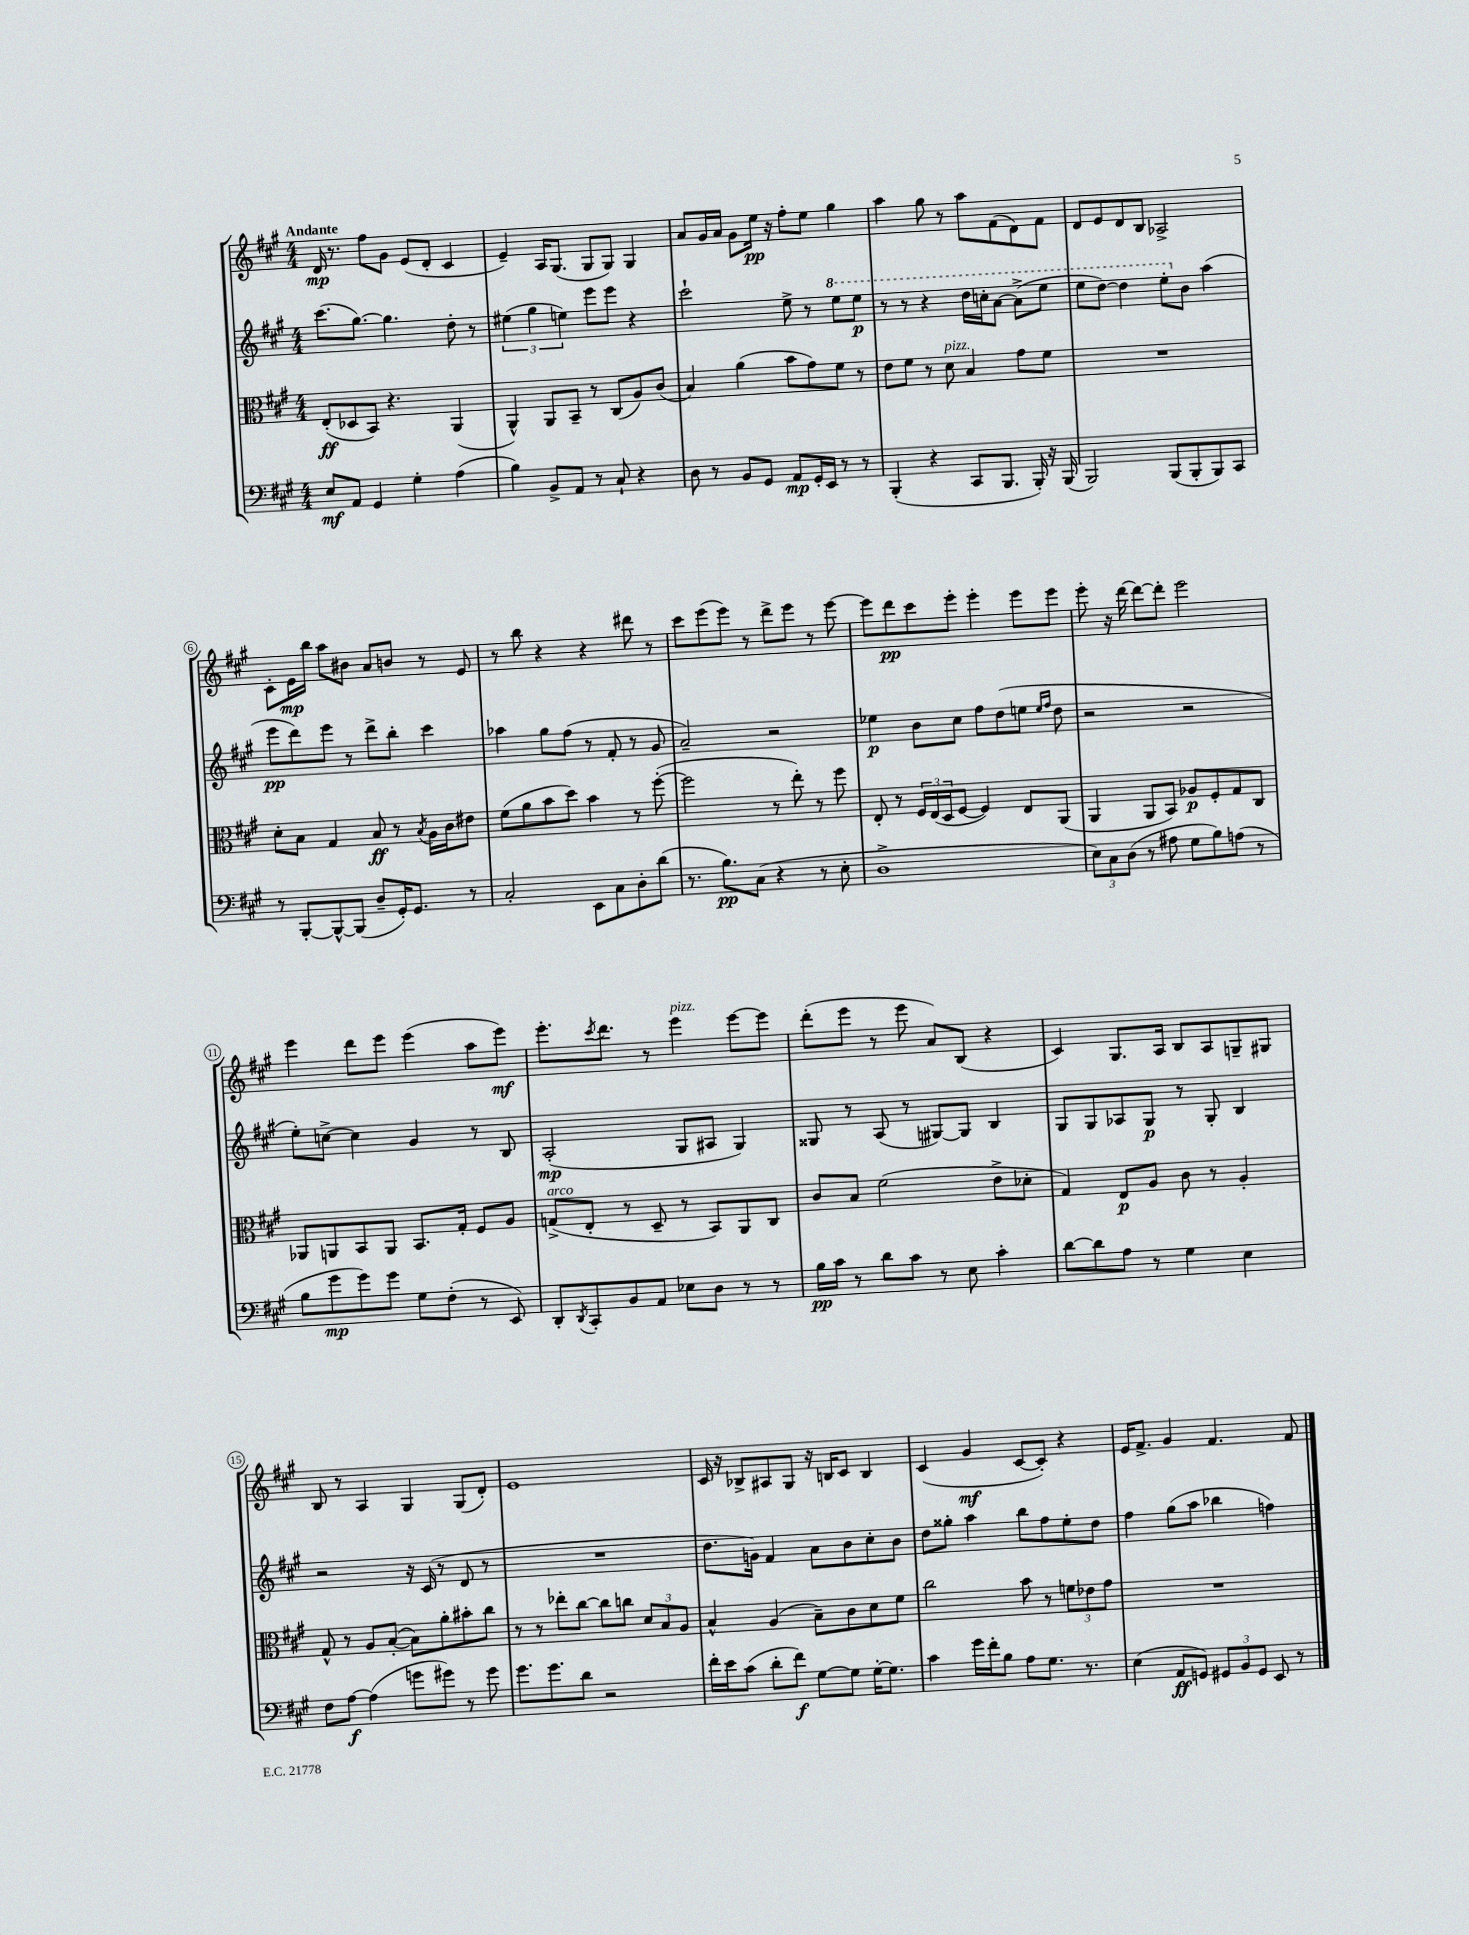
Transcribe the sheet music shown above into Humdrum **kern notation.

**kern	**dynam	**kern	**dynam	**kern	**dynam	**kern	**dynam
*part4	*part4	*part3	*part3	*part2	*part2	*part1	*part1
*staff4	*staff4	*staff3	*staff3	*staff2	*staff2	*staff1	*staff1
*clefF4	*	*clefC3	*	*clefG2	*	*clefG2	*
*k[f#c#g#]	*	*k[f#c#g#]	*	*k[f#c#g#]	*	*k[f#c#g#]	*
*M4/4	*	*M4/4	*	*M4/4	*	*M4/4	*
=1	=1	=1	=1	=1	=1	=1	=1
!	!	!	!	!	!	!LO:TX:a:B:t=Andante	!
8E/L	mf	(8E'/L	ff	(8.ccc#\L	.	16d/	mp
.	.	.	.	.	.	8.r	.
8AA/J	.	8D-X/	.	.	.	.	.
.	.	.	.	[8.gg#\J)	.	.	.
4GG#/	.	8BB/J)	.	.	.	8ff#\L	.
.	.	4.r	.	4.gg#\]	.	8g#\J	.
4G#'\	.	.	.	.	.	(8e/L	.
.	.	.	.	.	.	8d'/J	.
(4A\	.	(4AA/	.	8dd'\	.	4c#/	.
.	.	.	.	8r	.	.	.
=2	=2	=2	=2	=2	=2	=2	=2
4B\)	.	4AA^^/)	.	(6ee#X\	.	4e~/)	.
.	.	.	.	6gg#\	.	.	.
8BB^/L	.	8AA/L	.	.	.	16A/KL	.
.	.	.	.	.	.	(8.G#/J	.
.	.	.	.	6een\)	.	.	.
8AA/J	.	8BB~/J	.	.	.	.	.
8r	.	8r	.	8eee\L	.	8G#/L	.
8C#`/	.	(8C#/L	.	8eee\J	.	8G#/J)	.
4r	.	8A/)	.	4r	.	4G#/	.
.	.	(8c#/J	.	.	.	.	.
=3	=3	=3	=3	=3	=3	=3	=3
8D\	.	4B/)	.	2ccc#`\	.	8a/L	.
8r	.	.	.	.	.	16g#/L	.
.	.	.	.	.	.	16a/JJ	.
8BB/L	.	(4a\	.	.	.	8g#\L	.
8GG#/J	.	.	.	.	.	16ee\Jk	pp
.	.	.	.	.	.	16r	.
8AA/L	mp	8b\L	.	8ee^\	.	8ff#'\L	.
16GG#'/L	.	8g#\)	.	8r	.	8ee\J	.
16EE/JJ	.	.	.	.	.	.	.
*	*	*	*	*8va	*	*	*
8r	.	8f#\J	.	8eee\L	.	4gg#\	.
8r	.	8r	.	8eee\J	p	.	.
=4	=4	=4	=4	=4	=4	=4	=4
(4BBB'/	.	8e\L	.	8r	.	4aa\	.
.	.	8f#\J	.	8r	.	.	.
4r	.	8r	.	4r	.	8gg#\	.
!	!	!LO:TX:a:i:t=pizz.	!	!	!	!	!
.	.	8d\	.	.	.	8r	.
8CC#/L	.	4B/	.	16ddd\LL	.	8aa\L	.
.	.	.	.	16cccn'\J	.	.	.
8.BBB/J	.	.	.	[8aa\J	.	(8f#\	.
.	.	8g#\L	.	(8aa^\L]	.	8d\)	.
16BBB'/)	.	.	.	.	.	.	.
16r	.	8f#\J	.	8eee\J	.	8f#\J	.
(16BBB/	.	.	.	.	.	.	.
=5	=5	=5	=5	=5	=5	=5	=5
2BBB/)	.	1r	.	8eee\L	.	8d/L	.
.	.	.	.	[8ddd\J)	.	8e/	.
.	.	.	.	4ddd\]	.	8d/	.
.	.	.	.	.	.	8B/J	.
(8BBB/L	.	.	.	8eee'\L	.	2A-X^/	.
*	*	*	*	*X8va	*	*	*
8BBB'/	.	.	.	8b\J	.	.	.
8BBB/)	.	.	.	(4aa\	.	.	.
8CC#/J	.	.	.	.	.	.	.
!!LO:LB:g=z
=6	=6	=6	=6	=6	=6	=6	=6
8r	.	8d'\L	.	8eee\L	pp	8c#'\L	.
[8BBB'/L	.	8B\J	.	8ddd\)	.	16e\L	mp
.	.	.	.	.	.	16bb\JJ	.
8BBB^^/_	.	4G#/	.	8eee\J	.	8aa\L	.
(8BBB/J]	.	.	.	8r	.	8b#X\J	.
8D~/L	.	8B/	ff	8ddd^\L	.	8a/L	.
16GG#'/K)	.	8r	.	8bb'\J	.	8bn/J	.
8.GG#/J	.	.	.	.	.	.	.
.	.	8qB/	.	.	.	.	.
.	.	16A\LL	.	4ccc#\	.	8r	.
.	.	16c#\J	.	.	.	.	.
8r	.	8e#X\J	.	.	.	8e/	.
=7	=7	=7	=7	=7	=7	=7	=7
2C#'/	.	(8f#\L	.	4aa-X\	.	8r	.
.	.	8a\	.	.	.	8bb\	.
.	.	8b\	.	8gg#\L	.	4r	.
.	.	8dd\J)	.	(8ff#\J	.	.	.
8EE\L	.	4b\	.	8r	.	4r	.
8C#\	.	.	.	8f#'/	.	.	.
8D'\	.	8r	.	8r	.	8ddd#X\	.
(8d\J	.	([8ff#'\	.	8g#/	.	8r	.
=8	=8	=8	=8	=8	=8	=8	=8
8.r	.	2ff#\]	.	2a~/)	.	8ccc#\L	.
.	.	.	.	.	.	(8eee\	.
8.B\L)	pp	.	.	.	.	.	.
.	.	.	.	.	.	8eee\J)	.
(8C#\J	.	.	.	.	.	8r	.
4r	.	8r	.	2r	.	8ddd^\L	.
.	.	8ee'\)	.	.	.	8eee\J	.
8r	.	8r	.	.	.	8r	.
8E'\	.	8ff#\	.	.	.	[8eee\	.
=9	=9	=9	=9	=9	=9	=9	=9
1D^	.	8E'/	.	4ee-X\	p	8eee\L]	.
.	.	8r	.	.	.	8ddd\	pp
.	.	24F#/LL	.	8b\L	.	8ccc#\	.
.	.	(24E/	.	.	.	.	.
.	.	24D/J	.	.	.	.	.
.	.	[8F#/J	.	8cc#\J	.	8eee'\J	.
.	.	4F#/])	.	8ff#\L	.	4eee'\	.
.	.	.	.	(8dd\	.	.	.
.	.	8E/L	.	8een\J	.	8eee\L	.
.	.	.	.	16qqee/LL	.	.	.
.	.	.	.	16qqff#/JJ	.	.	.
.	.	(8AA/J	.	8dd\	.	8eee\J	.
=10	=10	=10	=10	=10	=10	=10	=10
12E\L)	.	4AA/	.	2r	.	8eee'\	.
12C#\	.	.	.	.	.	.	.
.	.	.	.	.	.	16r	.
(12D\J	.	.	.	.	.	.	.
.	.	.	.	.	.	[16ddd\	.
8r	.	8AA/L	.	.	.	8ddd\L_	.
8A#X\	.	8BB/J)	.	.	.	8ddd'\J]	.
8G#\L	.	8A-X/L	p	2r	.	2eee\	.
8B\)	.	8F#'/	.	.	.	.	.
(8An\J	.	8G#/	.	.	.	.	.
8r	.	8C#/J	.	.	.	.	.
!!LO:LB:g=z
=11	=11	=11	=11	=11	=11	=11	=11
8B\L	.	8AA-X/L	.	8ee'\L)	.	4eee\	.
8g#\	mp	8AAn/	.	[8ccn^\J	.	.	.
8g#\)	.	8BB/	.	4cc\]	.	8ddd\L	.
8g#\J	.	8AA/J	.	.	.	8eee\J	.
8G#\L	.	8.BB/L	.	4g#/	.	(4eee\	.
(8F#'\J	.	.	.	.	.	.	.
.	.	16G#'/Jk	.	.	.	.	.
8r	.	8F#/L	.	8r	.	8aa\L	.
8EE/)	.	8A/J	.	8B/	.	8eee\J)	mf
=12	=12	=12	=12	=12	=12	=12	=12
!	!	!LO:TX:a:i:t=arco	!	!	!	!	!
8DD'/L	.	(8Gn^/L	.	(2A'/	mp	8.eee'\L	.
8qDD/	.	.	.	.	.	.	.
8CC#'/	.	8E'/J	.	.	.	.	.
.	.	.	.	.	.	8qccc#/	.
.	.	.	.	.	.	8.ddd\J	.
8BB/	.	8r	.	.	.	.	.
8AA/J	.	8D~/	.	.	.	8r	.
!	!	!	!	!	!	!LO:TX:a:i:t=pizz.	!
8E-X\L	.	8r	.	8G#/L	.	4eee\	.
8D\J	.	8BB/L)	.	8A#X/J	.	.	.
8r	.	8AA/	.	4G#/)	.	[8eee\L	.
8r	.	8C#/J	.	.	.	8eee\J]	.
=13	=13	=13	=13	=13	=13	=13	=13
16B\LL	pp	8c#/L	.	8G##X/	.	(8ddd'\L	.
16c#\JJ	.	.	.	.	.	.	.
8r	.	8B/J	.	8r	.	8eee\J	.
8d\L	.	(2f#\	.	(8A/	.	8r	.
8c#\J	.	.	.	8r	.	8eee\	.
8r	.	.	.	[8G#X/L)	.	8a/L)	.
8E\	.	.	.	8G#/J]	.	(8B/J	.
4c#'\	.	8e^\L	.	4B/	.	4r	.
.	.	8d-X'\J	.	.	.	.	.
=14	=14	=14	=14	=14	=14	=14	=14
[8d\L	.	4G#/)	.	8G#/L	.	4c#/)	.
8d\]	.	.	.	8G#/	.	.	.
8A\J	.	8E/L	p	8A-X/	.	8.G#/L	.
8r	.	8A/J	.	8G#/J	p	.	.
.	.	.	.	.	.	16A/Jk	.
4G#\	.	8c#\	.	8r	.	8B/L	.
.	.	8r	.	8G#'/	.	8A/	.
4E\	.	4A'/	.	4B/	.	8Gn~/	.
.	.	.	.	.	.	8G#X/J	.
!!LO:LB:g=z
=15	=15	=15	=15	=15	=15	=15	=15
8F#\L	.	8G#^^/	.	2r	.	8B/	.
[8A\J	f	8r	.	.	.	8r	.
(4A\]	.	8A/L	.	.	.	4A/	.
.	.	([8B'/J	.	.	.	.	.
8gn\L	.	8B\L])	.	16r	.	4G#/	.
.	.	.	.	(16c#/	.	.	.
8g#X\J)	.	8a'\	.	8r	.	.	.
8r	.	8b#X'\	.	8d/	.	(8G#/L	.
8g#\	.	8cc#\J	.	8r	.	8d'/J)	.
=16	=16	=16	=16	=16	=16	=16	=16
8.g#\L	.	8r	.	1r	.	1e	.
.	.	8r	.	.	.	.	.
8.g#\	.	.	.	.	.	.	.
.	.	8ee-X'\L	.	.	.	.	.
8d\J	.	[8cc#\J	.	.	.	.	.
2r	.	8cc#\L]	.	.	.	.	.
.	.	8ccn\J	.	.	.	.	.
.	.	12d/L	.	.	.	.	.
.	.	12B/	.	.	.	.	.
.	.	12A/J	.	.	.	.	.
=17	=17	=17	=17	=17	=17	=17	=17
16f#'\LL	.	4B^^/	.	8.dd\L	.	16c#/	.
16e\J	.	.	.	.	.	16r	.
(8c#\J	.	.	.	.	.	8B-X^/L	.
.	.	.	.	16gn\Jk)	.	.	.
8d'\L	.	(4A/	.	4f#/	.	8A#X/	.
8f#\J)	f	.	.	.	.	8G#/J	.
[8G#\L	.	8B~\L)	.	8a\L	.	16r	.
.	.	.	.	.	.	16Bn/KL	.
8G#\J]	.	8c#\	.	8b\	.	8c#/J	.
[16G#'\KL	.	8d\	.	8cc#'\	.	4B/	.
8.G#\J]	.	.	.	.	.	.	.
.	.	8f#\J	.	8b\J	.	.	.
=18	=18	=18	=18	=18	=18	=18	=18
4c#\	.	2cc#\	.	8dd\L	.	(4c#/	.
.	.	.	.	8gg##X'\J	.	.	.
16g#\LL	.	.	.	4aa\	.	4g#/	mf
16f#'\J	.	.	.	.	.	.	.
8B\J	.	.	.	.	.	.	.
8A\L	.	8b\	.	8bb\L	.	[8c#/L	.
8.G#\J	.	8r	.	8ff#\	.	8c#'/J])	.
.	.	12fn\L	.	8ee'\	.	4r	.
8.r	.	.	.	.	.	.	.
.	.	12e-X\	.	.	.	.	.
.	.	.	.	8dd\J	.	.	.
.	.	12g#\J	.	.	.	.	.
=19	=19	=19	=19	=19	=19	=19	=19
(4E\	.	1r	.	4ff#\	.	16e/KL	.
.	.	.	.	.	.	8.f#^/J	.
8AA/L	ff	.	.	(8gg#\L	.	4g#/	.
8GGn/J)	.	.	.	8aa\J	.	.	.
12GG#X/L	.	.	.	4bb-X\	.	4.f#/	.
12BB/	.	.	.	.	.	.	.
12GG#/J	.	.	.	.	.	.	.
8EE/	.	.	.	4ffn\)	.	.	.
8r	.	.	.	.	.	8f#/	.
==	==	==	==	==	==	==	==
*-	*-	*-	*-	*-	*-	*-	*-
